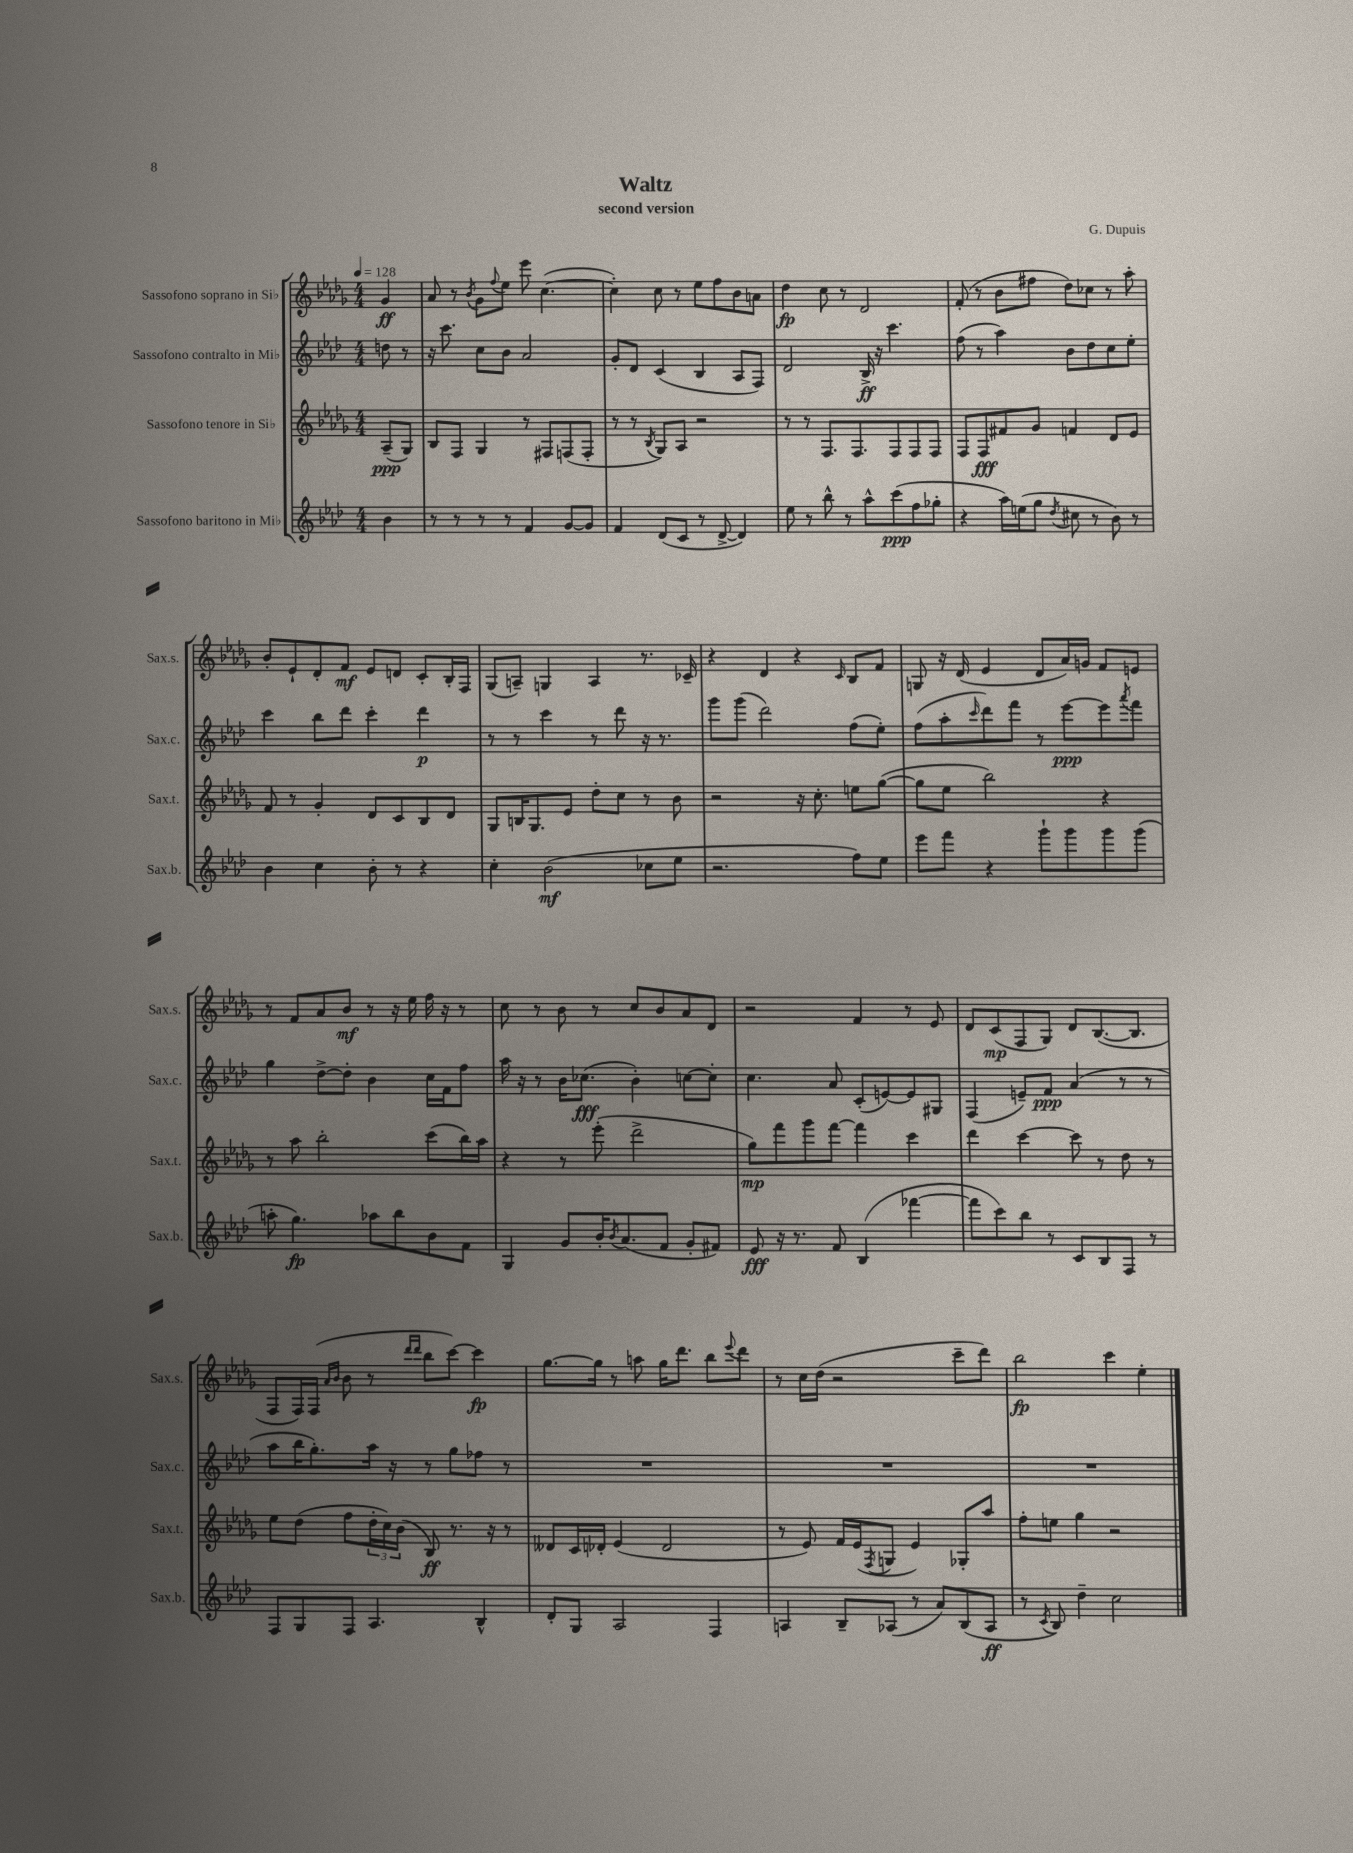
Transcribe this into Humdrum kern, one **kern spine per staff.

**kern	**kern	**kern	**kern
*staff4	*staff3	*staff2	*staff1
*clefG2	*clefG2	*clefG2	*clefG2
*k[b-e-a-d-]	*k[b-e-a-d-g-]	*k[b-e-a-d-]	*k[b-e-a-d-g-]
*M4/4	*M4/4	*M4/4	*M4/4
*MM128	*MM128	*MM128	*MM128
4b-	(8A-~	8dd	4g-
.	8G-)	8r	.
=	=	=	=
8r	8B-	16r	8a-
.	.	8.ccc	.
8r	8F	.	8r
.	.	.	8qb-
8r	4G-	8cc	8g-
.	.	.	8qqff
8r	.	8b-	8ee-
4f	8r	2a-	8eee-
.	8F#	.	([4.cc
[8g	(8F	.	.
8g]	8F'	.	.
=	=	=	=
4f	8r	8g'	4cc'])
.	8r	8d-	.
.	8qB-	.	.
(8d-	8G-)	(4c	8cc
8c	8A-	.	8r
8r	2r	4B-	8ee-
[8d-^	.	.	8ff
4d-])	.	8A-	8b-
.	.	8F)	8a
=	=	=	=
8ee-	8r	2d-	4dd-
8r	8r	.	.
8bb-^^	8.F	.	8cc
8r	.	.	8r
.	8.F	.	.
8aa-^^	.	16B-^	2d-
.	.	16r	.
(8ccc	8F	4.ccc	.
8ff	8F	.	.
8gg-'	8F	.	.
=	=	=	=
4r	8F	(8ff	(8f'
.	8F	8r	8r
16aa-)	8f#	4aa-)	8b-
(16ee	.	.	.
8gg	8g-	.	8ff#
8qdd-	.	.	.
8cc#	4f	8b-	8dd-)
8r	.	8dd-	8cc-
8b-)	8d-	8cc	8r
8r	8e-	8ee-'	8aa-'
=	=	=	=
4b-	8f	4ccc	8b-'
.	8r	.	8e-`
4cc	4g-'	8bb-	8d-'
.	.	8ddd-	8f
8b-'	8d-	4ccc'	8e-
8r	8c	.	8d
4r	8B-	4ddd-	8c'
.	8d-	.	16B-'
.	.	.	16F
=	=	=	=
4cc'	8G-	8r	(8G-
.	16B	8r	8A~)
.	8.G-	.	.
(2b-	.	4ccc	4G
.	8e-	.	.
.	8dd-'	8r	4A
.	8cc	8ddd-	.
8cc-	8r	16r	8.r
.	.	8.r	.
8ee-	8b-	.	.
.	.	.	16c-~
=	=	=	=
2.r	2r	8ggg	4r
.	.	(8ggg	.
.	.	2ddd-)	4d-
.	16r	.	4r
.	8.cc'	.	.
.	.	.	16qqc
8ff)	8ee	(8ff	8B-
8ee-	([8gg-	8ee-')	8f
=	=	=	=
8eee-	8gg-]	(8ff	8G
8fff	8ee-	8aa-'	16r
.	.	.	(16d-
.	.	16qqccc	.
4r	2bb-)	8ddd-)	4e-
.	.	8fff	.
8ggg`	.	8r	8d-
8ggg	.	[8eee-	16a-)
.	.	.	16g
8ggg	4r	8eee-]	8f
.	.	8qaaa-	.
(8ggg	.	8fff	8e
=	=	=	=
8aa'	8r	4gg	8r
4.gg)	8aa-	.	8f
.	2bb-'	[8dd-^	8a-
.	.	8dd-']	8b-
8aa-	.	4b-	8r
8bb-	.	.	16r
.	.	.	16ee-
8b-	(8ccc	16cc	16ff
.	.	16f	16r
8f	16bb-)	8ff	8r
.	16aa-	.	.
=	=	=	=
4G	4r	16aa-	8cc
.	.	16r	.
.	.	8r	8r
8g	8r	16b-	8b-
.	.	(8.cc-	.
16b-'	(8eee-'	.	8r
8qb-	.	.	.
(8.a-	.	.	.
.	2ddd-^	4b-')	8cc
8f	.	.	8b-
8g'	.	[8cc	8a-
8f#)	.	8cc']	8d-
=	=	=	=
8e-	8gg-)	4.cc	2r
16r	8fff	.	.
8.r	.	.	.
.	8ggg-	.	.
8f	[8fff	8a-	.
(4B-	4fff]	(8c'	4f
.	.	[8e)	.
[4fff-	4ccc	8e]	8r
.	.	8G#	8e-
=	=	=	=
8fff-]	4ddd-	(4F	8d-
8ccc)	.	.	(8c
8bb-	[4ccc	8e~)	8F
8r	.	8f	8G-)
8c	8ccc]	(4a-	8d-
8B-	8r	.	([8.B-
8F	8dd-	8r	.
.	.	.	8.B-]
8r	8r	8r	.
=	=	=	=
8F	8ee-	8aa-	8F
8G	(8dd-	16bb-	16F)
.	.	8.gg')	(16F
.	.	.	16qqa-
.	.	.	16qqb-
8F	8ff	.	8b-
4.A-	24dd-'	16aa-	8r
.	24cc)	.	.
.	.	16r	.
.	(24b-	.	.
.	.	.	16qqddd-
.	.	.	16qqddd-
.	8B-)	8r	8bb-
.	8.r	8gg	[8ccc)
4B-^^	.	8ff-	4ccc]
.	16r	.	.
.	8r	8r	.
=	=	=	=
8d-'	8d--	1r	[8.gg-
8G	16c	.	.
.	16d-'	.	16gg-]
2A-	(4e-	.	8r
.	.	.	8aa
.	2d-	.	16gg-
.	.	.	8.ddd-
4F	.	.	8bb-
.	.	.	8qqeee-
.	.	.	8ddd-
=	=	=	=
4A	8r	1r	8r
.	8e-)	.	16cc
.	.	.	(16dd-
8B-~	16f	.	2r
.	(16e-	.	.
.	8qF	.	.
(8A-	8G	.	.
8r	4e-)	.	.
8a-)	.	.	.
(8B-	8G-'	.	8ccc~
8A-	8aa-	.	8ddd-)
=	=	=	=
8r	8ff'	1r	2bb-
8qc	.	.	.
8B-)	8ee	.	.
4dd-~	4gg-	.	.
2cc	2r	.	4ccc
.	.	.	4ee-'
==	==	==	==
*-	*-	*-	*-
